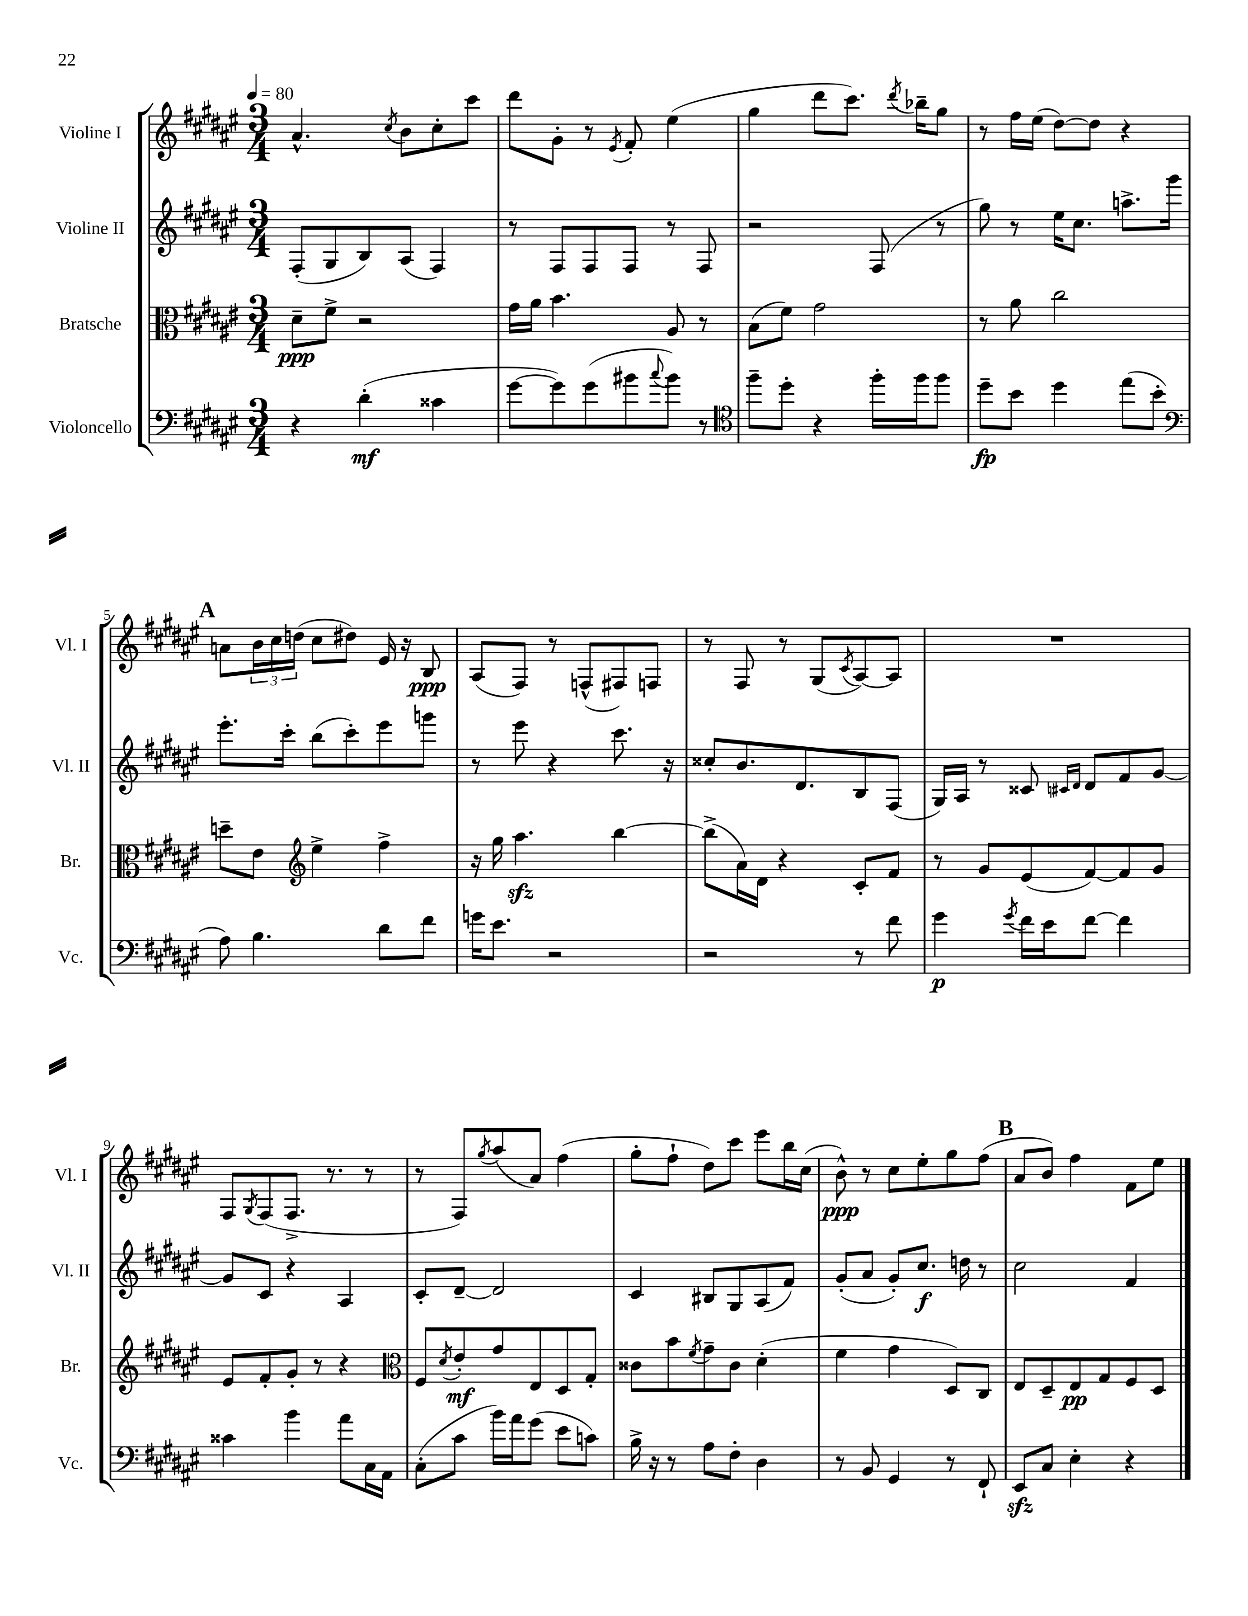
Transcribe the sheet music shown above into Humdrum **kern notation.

**kern	**dynam	**kern	**dynam	**kern	**dynam	**kern	**dynam
*part4	*part4	*part3	*part3	*part2	*part2	*part1	*part1
*staff4	*staff4	*staff3	*staff3	*staff2	*staff2	*staff1	*staff1
*I"Violoncello	*	*I"Bratsche	*	*I"Violine II	*	*I"Violine I	*
*I'Vc.	*	*I'Br.	*	*I'Vl. II	*	*I'Vl. I	*
*clefF4	*	*clefC3	*	*clefG2	*	*clefG2	*
*k[f#c#g#d#a#e#]	*	*k[f#c#g#d#a#e#]	*	*k[f#c#g#d#a#e#]	*	*k[f#c#g#d#a#e#]	*
*M3/4	*	*M3/4	*	*M3/4	*	*M3/4	*
*MM80	*	*MM80	*	*MM80	*	*MM80	*
=1	=1	=1	=1	=1	=1	=1	=1
4r	.	8d#~\L	ppp	(8F#'/L	.	4.a#^^/	.
.	.	8f#^\J	.	8G#/	.	.	.
(4d#'\	mf	2r	.	8B/)	.	.	.
.	.	.	.	.	.	8qcc#/	.
.	.	.	.	(8A#/J	.	8b\L	.
4c##X\	.	.	.	4F#/)	.	8cc#'\	.
.	.	.	.	.	.	8ccc#\J	.
=2	=2	=2	=2	=2	=2	=2	=2
[8g#\L	.	16g#\LL	.	8r	.	8ddd#\L	.
.	.	16a#\JJ	.	.	.	.	.
8g#\])	.	4.b\	.	8F#/L	.	8g#'\J	.
(8g#\	.	.	.	8F#/	.	8r	.
.	.	.	.	.	.	8qe#/	.
8b#X\	.	.	.	8F#/J	.	8f#'/	.
8qqcc#/	.	.	.	.	.	.	.
8b#\J)	.	8A#/	.	8r	.	(4ee#\	.
8r	.	8r	.	8F#/	.	.	.
=3	=3	=3	=3	=3	=3	=3	=3
*clefC4	*	*	*	*	*	*	*
8ff#~\L	.	(8B\L	.	2r	.	4gg#\	.
8dd#'\J	.	8f#\J)	.	.	.	.	.
4r	.	2g#\	.	.	.	8ddd#\L	.
.	.	.	.	.	.	8.ccc#\J)	.
16ff#'\LL	.	.	.	(8F#/	.	.	.
.	.	.	.	.	.	8qddd#/	.
16ff#\J	.	.	.	.	.	16bb-X~\KL	.
8ff#\J	.	.	.	8r	.	8gg#\J	.
=4	=4	=4	=4	=4	=4	=4	=4
8dd#~\L	fp	8r	.	8gg#\)	.	8r	.
8b\J	.	8a#\	.	8r	.	16ff#\LL	.
.	.	.	.	.	.	(16ee#\JJ	.
4dd#\	.	2cc#\	.	16ee#\KL	.	[8dd#\L)	.
.	.	.	.	8.cc#\J	.	.	.
.	.	.	.	.	.	8dd#\J]	.
(8ee#\L	.	.	.	8.aan^\L	.	4r	.
8b'\J	.	.	.	.	.	.	.
.	.	.	.	16ggg#\Jk	.	.	.
!!LO:LB:g=z
!!LO:REH:place=s1:t=A
=5	=5	=5	=5	=5	=5	=5	=5
*clefF4	*	*	*	*	*	*	*
8A#\)	.	8ddn~\L	.	8.eee#'\L	.	8an\L	.
4.B\	.	8e#\J	.	.	.	24b\L	.
.	.	.	.	.	.	24cc#\	.
.	.	.	.	16ccc#'\Jk	.	.	.
.	.	.	.	.	.	(24ddn\JJ	.
*	*	*clefG2	*	*	*	*	*
.	.	4ee#^\	.	(8bb\L	.	8cc#\L	.
.	.	.	.	8ccc#'\)	.	8dd#X\J)	.
8d#\L	.	4ff#^\	.	8eee#\	.	16e#/	.
.	.	.	.	.	.	16r	.
8f#\J	.	.	.	8gggn\J	.	8B/	ppp
=6	=6	=6	=6	=6	=6	=6	=6
16gn\KL	.	16r	.	8r	.	(8A#/L	.
8.e#\J	.	16gg#\	.	.	.	.	.
.	.	4.aa#zz\	.	8eee#\	.	8F#/J)	.
2r	.	.	.	4r	.	8r	.
.	.	.	.	.	.	(8Fn^^/L	.
.	.	[4bb\	.	8.ccc#\	.	8F#X/)	.
.	.	.	.	.	.	8Fn/J	.
.	.	.	.	16r	.	.	.
=7	=7	=7	=7	=7	=7	=7	=7
2r	.	(8bb^\L]	.	8cc##X'/L	.	8r	.
.	.	16a#\L)	.	8.b/	.	8F#/	.
.	.	16d#\JJ	.	.	.	.	.
.	.	4r	.	.	.	8r	.
.	.	.	.	8.d#/	.	.	.
.	.	.	.	.	.	(8G#/L	.
.	.	.	.	.	.	8qc#/	.
8r	.	8c#'/L	.	8B/	.	[8A#/)	.
8f#\	.	8f#/J	.	(8F#/J	.	8A#/J]	.
=8	=8	=8	=8	=8	=8	=8	=8
4g#\	p	8r	.	16G#/LL)	.	2.r	.
.	.	.	.	16A#/JJ	.	.	.
.	.	8g#/L	.	8r	.	.	.
8qg#/	.	.	.	.	.	.	.
16f#\LL	.	(8e#/	.	8c##X/	.	.	.
16e#\J	.	.	.	.	.	.	.
.	.	.	.	16qqc#X/LL	.	.	.
.	.	.	.	16qqd#/JJ	.	.	.
[8f#\J	.	[8f#/)	.	8d#/L	.	.	.
4f#\]	.	8f#/]	.	8f#/	.	.	.
.	.	8g#/J	.	[8g#/J	.	.	.
!!LO:LB:g=z
=9	=9	=9	=9	=9	=9	=9	=9
4c##X\	.	8e#/L	.	8g#/L]	.	8F#/L	.
.	.	.	.	.	.	8qG#/	.
.	.	8f#'/	.	8c#/J	.	(8F#/	.
4b\	.	8g#'/J	.	4r	.	8.F#^/J	.
.	.	8r	.	.	.	.	.
.	.	.	.	.	.	8.r	.
8a#\L	.	4r	.	4A#/	.	.	.
16C#\L	.	.	.	.	.	8r	.
16AA#\JJ	.	.	.	.	.	.	.
=10	=10	=10	=10	=10	=10	=10	=10
*	*	*clefC3	*	*	*	*	*
(8C#'\L	.	8F#/L	.	8c#'/L	.	8r	.
.	.	8qd#/	.	.	.	.	.
8c#\J	.	8e#'/	mf	[8d#~/J	.	8F#/L)	.
.	.	.	.	.	.	8qgg#/	.
16b\LL)	.	8g#/	.	2d#/]	.	(8aa#/	.
16a#\J	.	.	.	.	.	.	.
(8g#\J	.	8E#/	.	.	.	8a#/J)	.
8e#\L	.	8D#/	.	.	.	(4ff#\	.
8cn\J)	.	8G#'/J	.	.	.	.	.
=11	=11	=11	=11	=11	=11	=11	=11
16B^\	.	8c##X\L	.	4c#/	.	8gg#'\L	.
16r	.	.	.	.	.	.	.
8r	.	8b\	.	.	.	8ff#`\J	.
.	.	8qf#/	.	.	.	.	.
8A#\L	.	8g#~\	.	8B#X/L	.	8dd#\L)	.
8F#'\J	.	8c##\J	.	8G#/	.	8ccc#\J	.
4D#\	.	(4d#'\	.	(8A#/	.	8eee#\L	.
.	.	.	.	8f#/J)	.	16bb\L	.
.	.	.	.	.	.	(16cc#\JJ	.
=12	=12	=12	=12	=12	=12	=12	=12
8r	.	4f#\	.	(8g#'/L	.	8b^^\)	ppp
8BB/	.	.	.	8a#/J	.	8r	.
4GG#/	.	4g#\	.	8g#'/L)	.	8cc#\L	.
.	.	.	.	8.cc#/J	f	8ee#'\	.
8r	.	8D#/L)	.	.	.	8gg#\	.
.	.	.	.	16ddn\	.	.	.
8FF#`/	.	8C#/J	.	8r	.	(8ff#\J	.
!!LO:REH:place=s1:t=B
=13	=13	=13	=13	=13	=13	=13	=13
8EE#zz/L	.	8E#/L	.	2cc#\	.	8a#/L	.
8C#/J	.	8D#~/	.	.	.	8b/J)	.
4E#'\	.	8E#/	pp	.	.	4ff#\	.
.	.	8G#/	.	.	.	.	.
4r	.	8F#/	.	4f#/	.	8f#\L	.
.	.	8D#/J	.	.	.	8ee#\J	.
==	==	==	==	==	==	==	==
*-	*-	*-	*-	*-	*-	*-	*-
